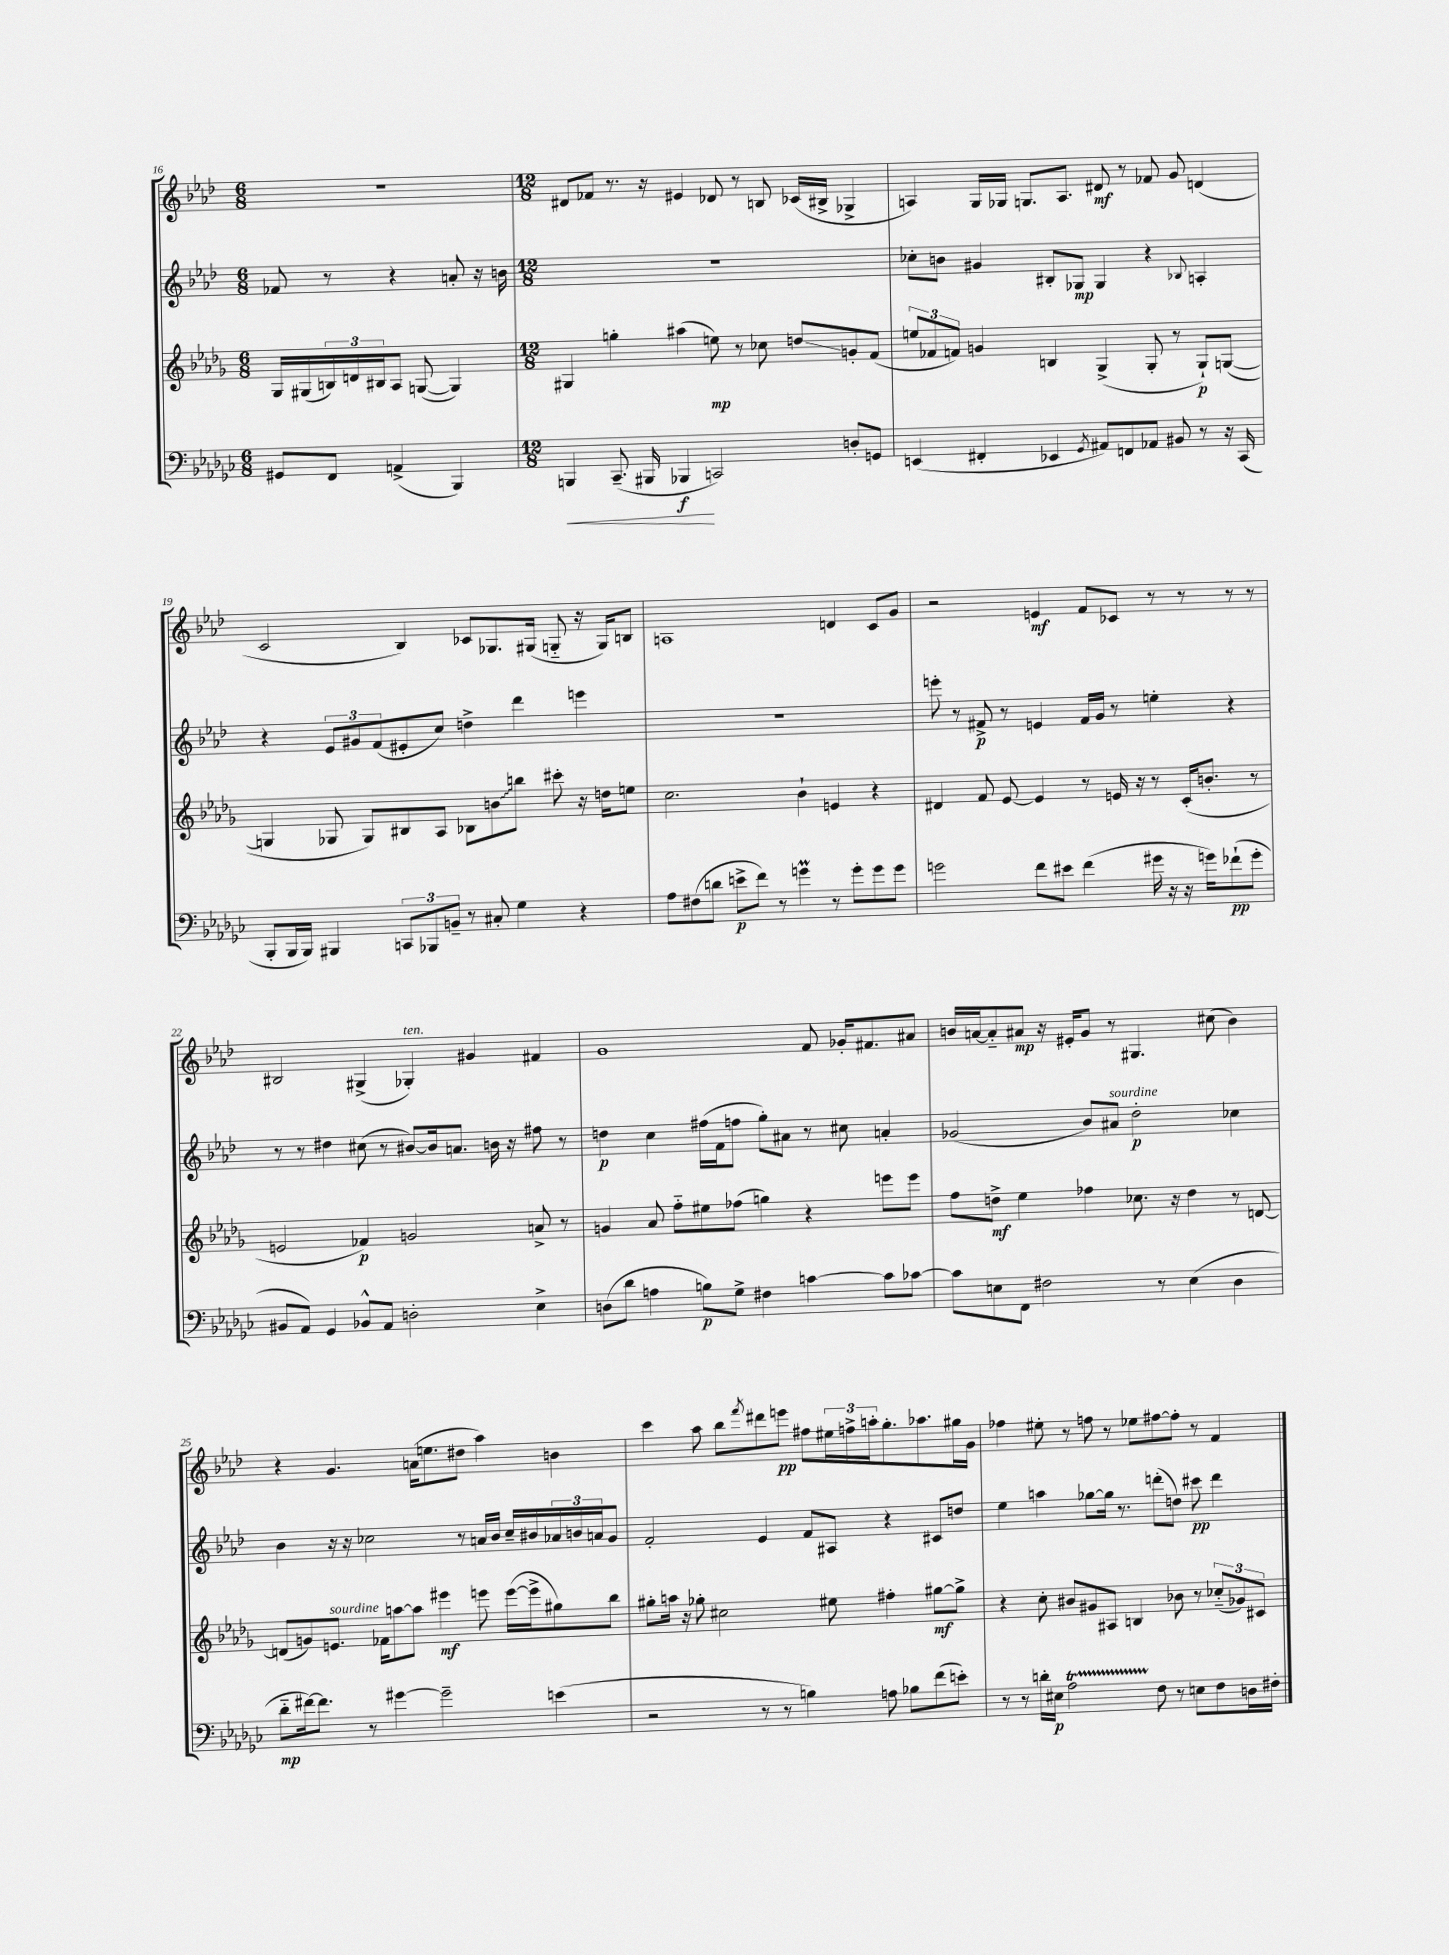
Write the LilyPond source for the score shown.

<<
\new StaffGroup <<
\new Staff = "s0" {
    \clef treble \key aes \major \numericTimeSignature \time 6/8
    R2. |
    \numericTimeSignature \time 12/8 dis'8 fes'8 r8. r16 eis'4 des'8 r8 b8 ces'16( bis16-> ges4-> |
    a4) g16 ges16 g8. a8. dis'8\mf r8 fes'8 g'8 d'4( |
    c'2 bes4) ces'8 ges8. gis16( g8-_ r16 g16) b8 |
    a1 d'4 c'8 g'8 |
    r2 e'4\mf f'8 ces'8 r8 r8 r8 r8 |
    bis2 gis4->( ges4-.^\markup { \italic "ten." }) gis'4 fis'4 |
    g'1 f'8 ges'16-. fis'8. ais'8 |
    b'16 a'16~ a'8-_ ais'8\mp r16 eis'16-. g'8 r8 gis4. cis''8( b'4) |
    r4 g'4. a'16( e''8. dis''8 aes''4) b'4 |
    c'''4 aes''8 bes''8 \acciaccatura { f'''8 } dis'''8 e'''8\pp fis''8 \tuplet 3/2 { eis''16 f''16-> a''16-. } g''8.-. aes''8. gis''16 g'16 |
    fes''4 eis''8-. r8 f''8 r8 ees''8 fis''8~ fis''8-. r8 f'4 \bar "|." |
}
\new Staff = "s1" {
    \clef treble \key aes \major \numericTimeSignature \time 6/8
    fes'8 r8 r4 a'8-. r16 b'16 |
    \numericTimeSignature \time 12/8 R1. |
    ces''8-. b'8 gis'4 bis8-. ges8\mp ges4 r4 \appoggiatura { bes8 } a4-. |
    r4 \tuplet 3/2 { ees'8 gis'8 f'8( } eis'8-. c''8) d''4-> des'''4 e'''4 |
    R1. |
    e'''8-. r8 fis'8->\p r8 e'4 fis'16 g'16 r8 e''4-. r4 |
    r8 r8 dis''4 cis''8( r8 bis'8~) bis'16 a'8. b'16 r16 fis''8 r8 |
    d''4\p c''4 fis''16( f'16 f''8 g''8-.) ais'8 r8 cis''8 a'4-. |
    ges'2( bes'8) ais'8^\markup { \italic "sourdine" } des''2-.\p ces''4 |
    bes'4 r16 r16 ces''2 r8 a'16 bes'16 ces''16-- bis'16 \tuplet 3/2 { aes'16 b'16 a'16 } g'8 |
    f'2-. ees'4 f'8 ais8 r4 cis'8 d''8 |
    ees''4 a''4 ges''8~ ges''16 r8. d'''8-.( d''8) cis'''8\pp d'''4 \bar "|." |
}
\new Staff = "s2" {
    \clef treble \key des \major \numericTimeSignature \time 6/8
    ges16 gis16( \tuplet 3/2 { b16) d'16 bis16 } aes8 g8~( g4) |
    \numericTimeSignature \time 12/8 gis4 g''4-. ais''4( e''8\mp) r8 ces''8 d''8\glissando g'8-. f'8( |
    \tuplet 3/2 { e''8 fes'8 f'8) } g'4 b4 ges4->( ges8-. r8 ges8-!\p) g8~( |
    g4 ges8 ges8) bis8 aes8 bes8 \once \override Glissando.style = #'zigzag b'8\glissando b''8 cis'''8-. r16 d''16 e''8 |
    c''2. bes'4-! e'4 r4 |
    dis'4 f'8 ees'8~ ees'4 r8 e'16 r16 r8 c'16-.( b'8.-. r8 |
    e'2 fes'4\p) g'2 a'8-> r8 |
    g'4 aes'8 f''8-_ eis''8 fes''8( g''4) r4 e'''8 e'''8 |
    f''8 d''8->\mf ees''4 fes''4 ces''8. r16 d''4 r8 d'8~ |
    d'8( g'8) e'8.^\markup { \italic "sourdine" } fes'16 a''8~ a''8 eis'''4\mf e'''8 e'''16~( e'''16-> gis''8) bes''8 |
    gis''8-. a''16 r16 ges''8-. cis''2 eis''8 fis''4-. gis''8~\mf gis''8-> |
    r4 c''8-. bis'8 gis'8 ais8 b4 bes'8 r8 \tuplet 3/2 { ces''8-_( ges'8) cis'8 } \bar "|." |
}
\new Staff = "s3" {
    \clef bass \key ges \major \numericTimeSignature \time 6/8
    gis,8 f,8 a,4->( bes,,4) |
    \numericTimeSignature \time 12/8 b,,4\< ces,8.--( bis,,16 bes,,4\f\! c,2) d8-. g,8 |
    e,4( fis,4-. ees,4 \acciaccatura { ges,8 } ais,8) f,8 aes,8 bis,8 r8 r16 ces,16( |
    bes,,8-. bes,,16 bes,,16) bis,,4 \tuplet 3/2 { c,8 bes,,8 b,8-- } r8 cis8-. ges4 r4 |
    aes8 fis8( d'8 e'8->\p f'8) r8 g'4\prall r8 g'8-. g'8 g'8 |
    g'2 f'8 eis'8 f'4( gis'16 r16 r16 g'16) fes'8-!\pp( g'8-. |
    bis,8 aes,8) ges,4 bes,8-^ aes,8 d2-. ees4-> |
    d8( des'8 a4 b8\p) ges8-> fis4 c'4~ c'8 ces'8~ |
    ces'8 e8 f,8 fis2 r8 e4( des4 |
    des'8-_\mp fis'16~) fis'8. r8 gis'4~ gis'2-- e'4( |
    r2 r8 r8 b4) a8 bes8 f'8( e'8-.) |
    r8 r8 d'16-. eis16\p aes2\startTrillSpan f8\stopTrillSpan r8 e8 f8 d16 fis16-. \bar "|." |
}
>>
>>
\layout { \context { \Score currentBarNumber = #16 } }
